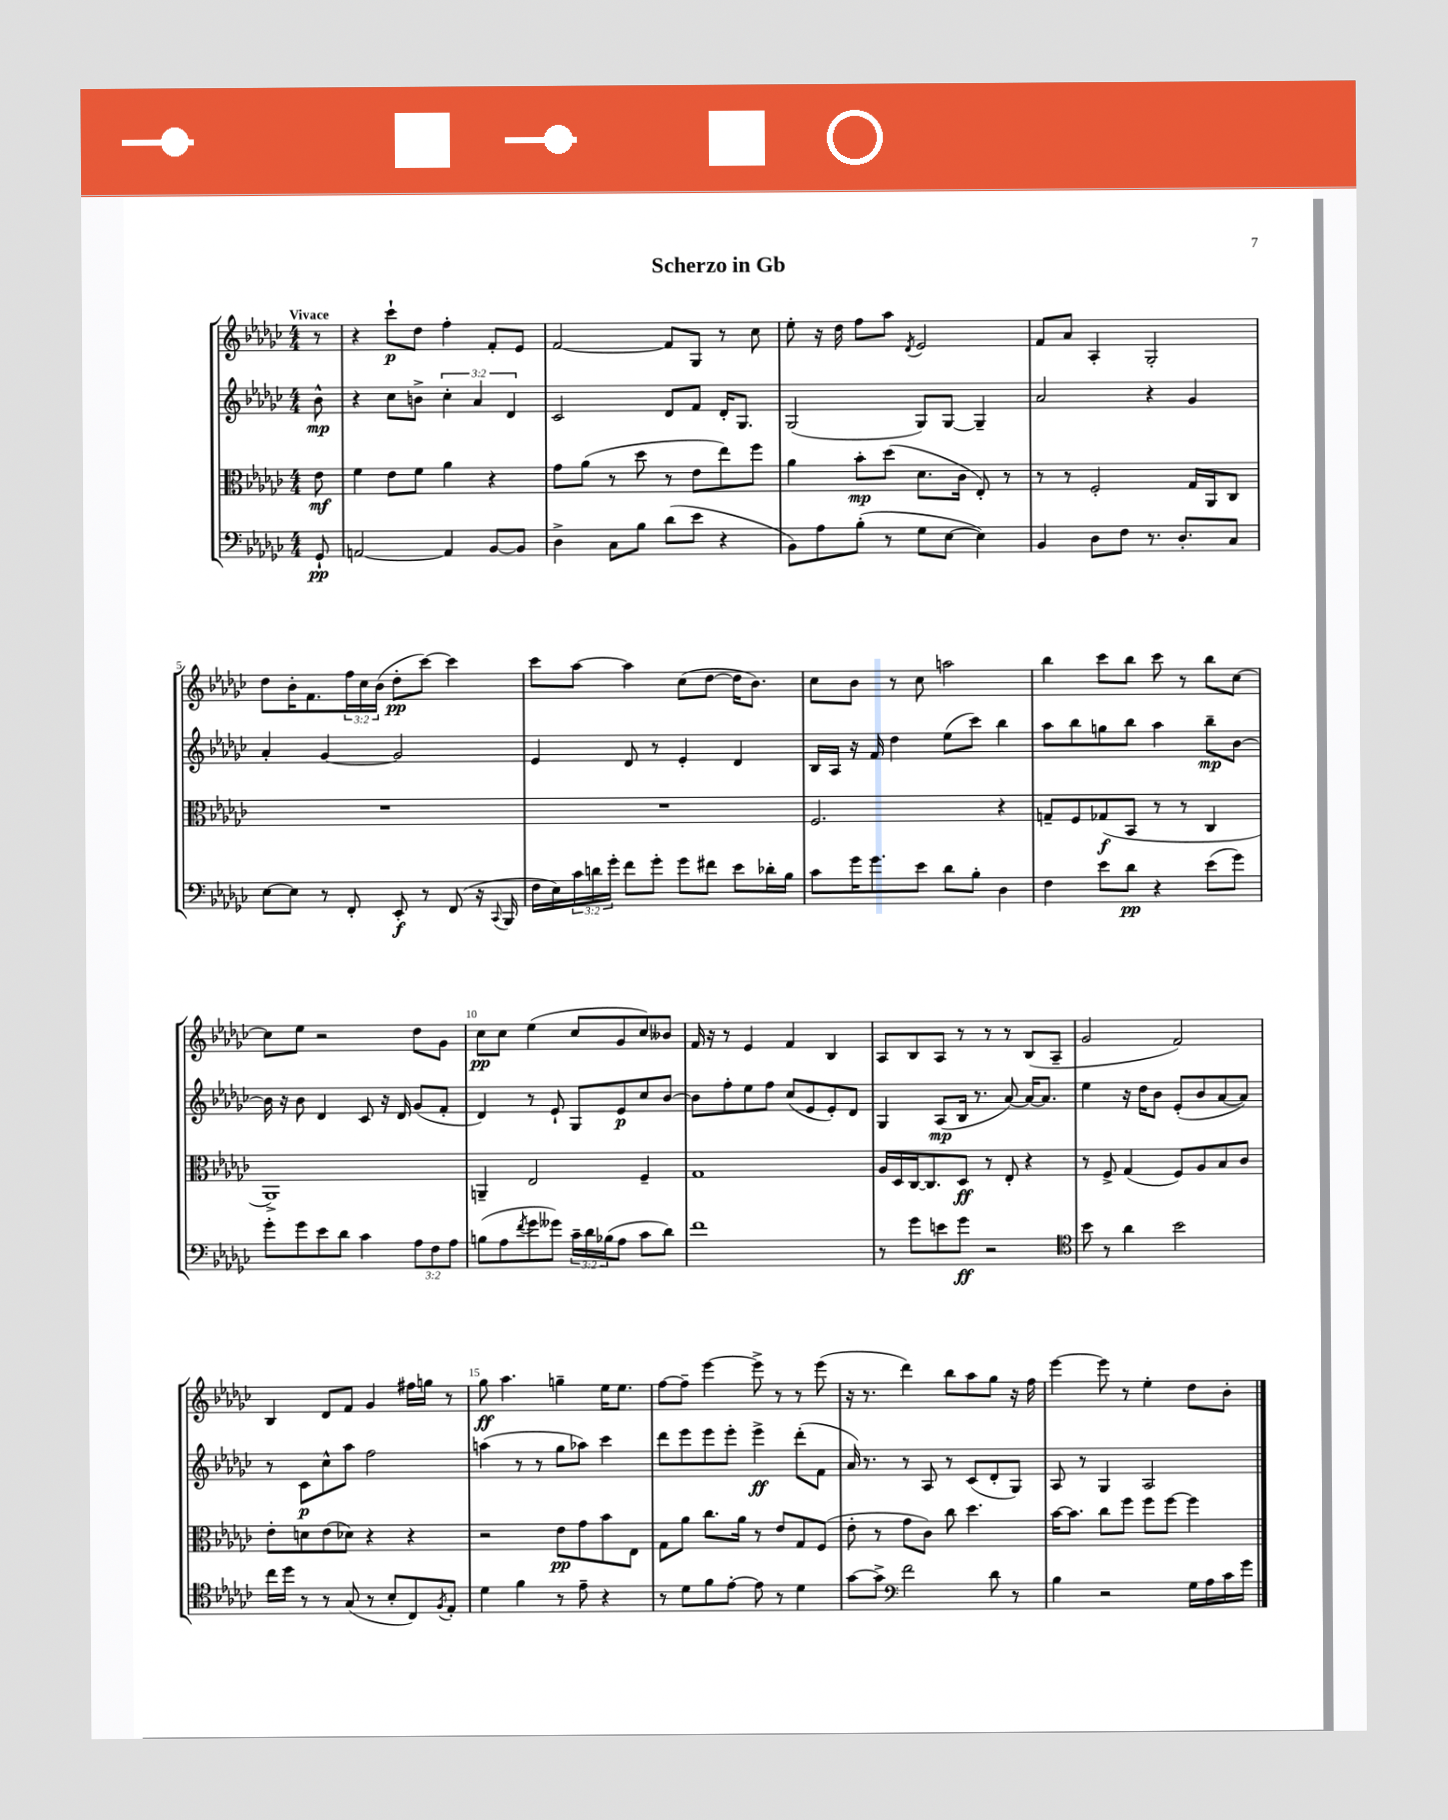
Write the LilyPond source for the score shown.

\header { title = "Scherzo in Gb" }
<<
\new StaffGroup <<
\new Staff = "s0" {
    \clef treble \key ges \major \numericTimeSignature \time 4/4 \override Staff.TupletNumber.text = #tuplet-number::calc-fraction-text \partial 8 \tempo "Vivace"
    r8 |
    r4 ces'''8-!\p des''8 f''4-. f'8-. ees'8 |
    f'2~ f'8 ges8 r8 ces''8 |
    ees''8-. r16 des''16 f''8 aes''8 \acciaccatura { des'8 } ees'2 |
    f'8 aes'8 aes4-. ges2-. |
    des''8 bes'16-. f'8. \tuplet 3/2 { f''16 ces''16 bes'16( } des''8-.\pp ces'''8~) ces'''4 |
    ces'''8 aes''8~ aes''4 ces''8( des''8~ des''16 bes'8.) |
    ces''8 bes'8 r8 ces''8 a''2 |
    bes''4 ces'''8 bes''8 ces'''8 r8 bes''8 ces''8~ |
    ces''8 ees''8 r2 des''8 ges'8 |
    ces''8\pp ces''8 ees''4( ces''8 ges'8 ces''8) beses'8 |
    f'16 r16 r8 ees'4 f'4 bes4 |
    aes8 bes8 aes8 r8 r8 r8 bes8( aes8-- |
    ges'2 f'2) |
    bes4 des'8 f'8 ges'4 fis''16 g''16 r8 |
    ges''8\ff aes''4. g''4-- ees''16 ees''8. |
    f''8~ f''8-- ees'''4~ ees'''8-> r8 r8 ees'''8( |
    r16 r8. des'''4) bes''8 aes''8 ges''8 r16 f''16 |
    ees'''4~ ees'''8 r8 ees''4-. des''8 bes'8-. \bar "|." |
}
\new Staff = "s1" {
    \clef treble \key ges \major \numericTimeSignature \time 4/4 \override Staff.TupletNumber.text = #tuplet-number::calc-fraction-text \partial 8
    bes'8-^\mp |
    r4 ces''8 b'8-> \tuplet 3/2 { ces''4-. aes'4 des'4 } |
    ces'2 des'8 f'8 des'16-. ges8. |
    ges2( ges8) ges8~ ges4-- |
    aes'2 r4 ges'4 |
    aes'4-. ges'4~ ges'2 |
    ees'4 des'8 r8 ees'4-. des'4 |
    bes16 aes16 r16 f'16 des''4 ees''8( ces'''8) bes''4 |
    aes''8 bes''8 g''8 bes''8 aes''4 bes''8--\mp bes'8~ |
    bes'16 r16 bes'8 des'4 ces'8 r16 des'16 ges'8( f'8-. |
    des'4) r8 ees'8-! ges8 ees'8\p ces''8 bes'8~ |
    bes'8 f''8-. ees''8 f''8 ces''8( ees'8 ees'8-.) des'8 |
    ges4 aes8\mp( bes16 r8. aes'8~) aes'16~ aes'8. |
    ees''4 r16 des''16 bes'8 ees'8-.( bes'8 aes'8~ aes'8) |
    r8 ces'8\p ces''8-^ aes''8 f''2 |
    a''4( r8 r8 ges''8 aes''8) ces'''4 |
    des'''8 ees'''8 ees'''8 ees'''8-. ees'''4->\ff des'''8-.( f'8 |
    aes'16) r8. r8 aes8 r8 ces'8( des'8-. ges8) |
    aes8 r8 ges4 aes2 \bar "|." |
}
\new Staff = "s2" {
    \clef alto \key ges \major \numericTimeSignature \time 4/4 \partial 8
    ees'8\mf |
    f'4 ees'8 f'8 aes'4 r4 |
    ges'8 aes'8( r8 des''8 r8 ees'8 ees''8) f''8 |
    aes'4 bes'8-.\mp des''8( des'8. ces'16 ees8-.) r8 |
    r8 r8 f2-. ges16 aes,16 ces8 |
    R1 |
    R1 |
    f2. r4 |
    g8-- f8 ges8\f( bes,8 r8 r8 ces4 |
    aes,1->) |
    a,4-- ees2 f4-- |
    ges1 |
    aes16 des16 ces16~ ces8. des8\ff r8 ees8-. r4 |
    r8 f8-> ges4( f8) aes8 bes8 ces'8 |
    ees'8-. d'8 ees'8( des'8) r4 r4 |
    r2 ees'8\pp ges'8 bes'8 ees8 |
    ges8 aes'8 ces''8. aes'16 r8 ees'8 ges8 f8( |
    ees'8-. r8 ges'8 ces'8) ces''8 des''4. |
    bes'16~ bes'8. ces''8 f''8 f''8 f''8~ f''4 \bar "|." |
}
\new Staff = "s3" {
    \clef bass \key ges \major \numericTimeSignature \time 4/4 \override Staff.TupletNumber.text = #tuplet-number::calc-fraction-text \partial 8
    ges,8-!\pp |
    a,2~ a,4 bes,8~ bes,8 |
    des4-> ces8 bes8 des'8( ees'8 r4 |
    bes,8) aes8 bes8-.( r8 ges8 ees8~ ees4) |
    bes,4 des8 f8 r8. des8.-. ces8 |
    ees8~ ees8 r8 f,8-. ees,8-.\f r8 f,8( r16 \appoggiatura { ces,8 } bes,,16 |
    f16 ees16) \tuplet 3/2 { ces'16 d'16 ges'16-. } f'8 ges'8-. ges'8 fis'8 ees'8 des'16-. bes16 |
    ces'8 ges'16 ges'8. ees'8 des'8 bes8-. des4 |
    f4 ees'8 des'8\pp r4 ees'8( ges'8) |
    ges'8-. ges'8 ees'8 des'8 ces'4 \tuplet 3/2 { aes8 f8 aes8 } |
    b8( aes8 \acciaccatura { f'8 } ges'8 geses'8) \tuplet 3/2 { ces'16-- des'16 bes16( } aes8 ces'8 des'8) |
    f'1 |
    r8 ges'8 e'8 ges'8\ff r2 |
    \clef tenor bes'8 r8 aes'4 bes'2 |
    ces''16 des''16 r8 r8 ges8( r8 bes8-. ces8) \acciaccatura { f8 } ees8-. |
    des'4 f'4 r8 ees'8-- r4 |
    r8 des'8 f'8 ees'8~-. ees'8 r8 des'4 |
    ges'8~ ges'8-> \clef bass f'2 des'8 r8 |
    bes4 r2 ges16 aes16 ces'16 ges'16 \bar "|." |
}
>>
>>
\layout { \context { \Score \override BarNumber.break-visibility = ##(#f #t #t) barNumberVisibility = #(every-nth-bar-number-visible 5) } }
